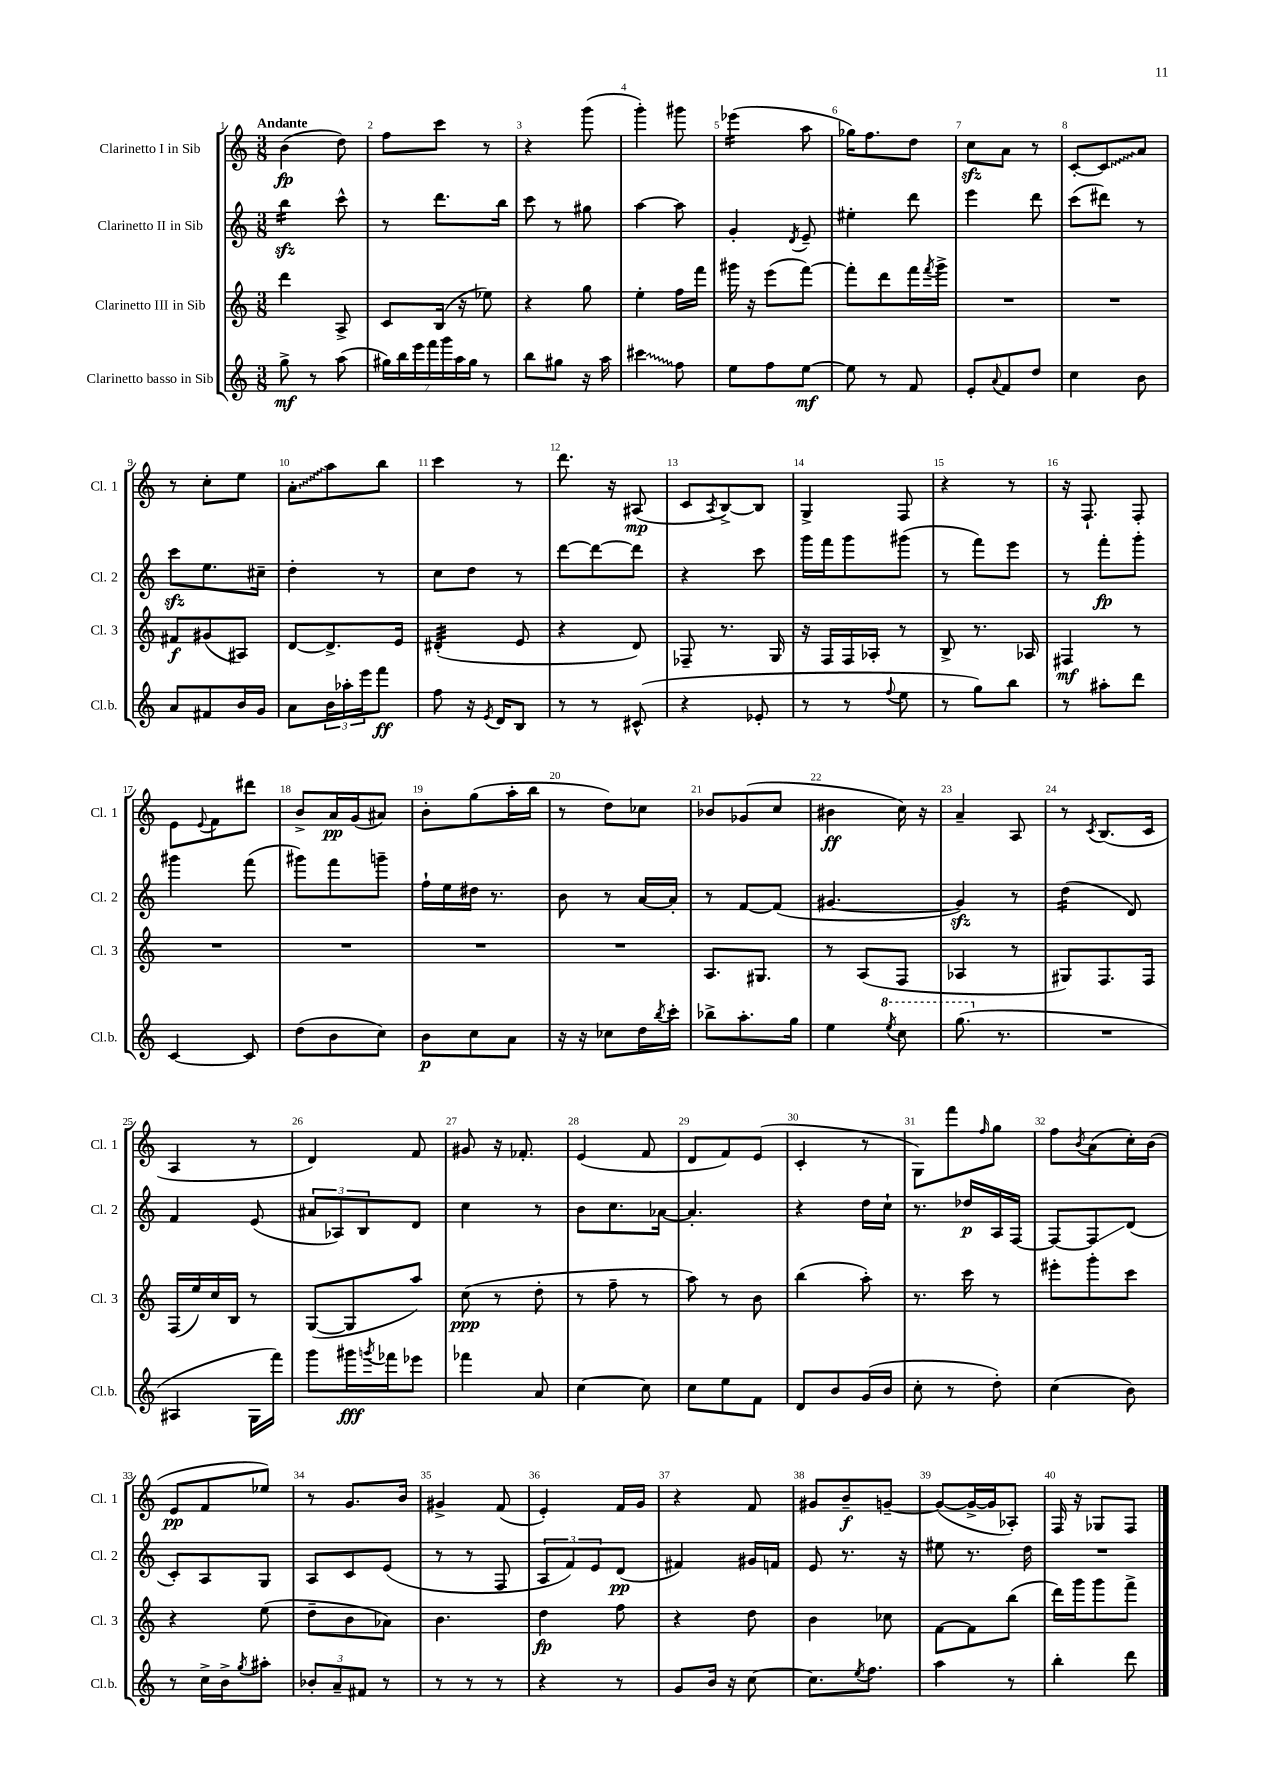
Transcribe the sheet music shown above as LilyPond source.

<<
\new StaffGroup <<
\new Staff = "s0" \with { instrumentName = "Clarinetto I in Sib" shortInstrumentName = "Cl. 1" } {
    \clef treble \key c \major \numericTimeSignature \time 3/8 \tempo "Andante"
    b'4\fp( d''8) |
    f''8 c'''8 r8 |
    r4 g'''8( |
    g'''4-.) gis'''8 |
    ees'''4:16( a''8 |
    ges''16) f''8. d''8 |
    c''8\sfz a'8 r8 |
    c'8~-. \once \override Glissando.style = #'zigzag c'8\glissando a'8 |
    r8 c''8-. e''8 |
    \once \override Glissando.style = #'zigzag a'8-.\glissando a''8 b''8 |
    c'''4 r8 |
    d'''8. r16 ais8\mp( |
    c'8 \acciaccatura { a8 } b8~->) b8 |
    g4-> f8 |
    r4 r8 |
    r16 f8.-! f8-. |
    e'8 \appoggiatura { e'8 } f'8 dis'''8 |
    b'8-> a'16\pp g'16( ais'8) |
    b'8-. g''8( a''16-. b''16 |
    r8 d''8) ces''8 |
    bes'8 ges'8( c''8 |
    bis'4\ff c''16) r16 |
    a'4-- a8 |
    r8 \acciaccatura { c'8 } b8.( c'16 |
    a4 r8 |
    d'4) f'8 |
    gis'8 r16 fes'8.-. |
    e'4( f'8 |
    d'8 f'8) e'8( |
    c'4-. r8 |
    g8) f'''8 \grace { f''16 } g''8 |
    f''8 \acciaccatura { b'8 } a'8( c''16-.) b'16( |
    e'8\pp f'8 ees''8) |
    r8 g'8. b'16 |
    gis'4-> f'8( |
    e'4-.) f'16 g'16 |
    r4 f'8 |
    gis'8 b'8--\f g'8~-- |
    g'8~( g'16~-> g'16 aes8-.) |
    f16 r16 ges8 f8 \bar "|." |
}
\new Staff = "s1" \with { instrumentName = "Clarinetto II in Sib" shortInstrumentName = "Cl. 2" } {
    \clef treble \key c \major \numericTimeSignature \time 3/8
    b''4:16\sfz c'''8-^ |
    r8 d'''8. b''16 |
    c'''8 r8 gis''8 |
    a''4~ a''8 |
    g'4-. \acciaccatura { d'8 } e'8-- |
    eis''4-. d'''8 |
    e'''4 d'''8 |
    c'''8( dis'''8) r8 |
    c'''8\sfz e''8. cis''16-- |
    d''4-. r8 |
    c''8 d''8 r8 |
    d'''8~ d'''8~ d'''8 |
    r4 c'''8 |
    g'''16 f'''16 g'''8 gis'''8( |
    r8 f'''8) e'''8 |
    r8 f'''8-.\fp g'''8-. |
    gis'''4 f'''8( |
    gis'''8) f'''8 g'''8-- |
    f''16-! e''16 dis''16 r8. |
    b'8 r8 a'16~ a'16-. |
    r8 f'8~ f'8( |
    gis'4.~ |
    gis'4\sfz) r8 |
    d''4:16( d'8) |
    f'4 e'8( |
    \tuplet 3/2 { ais'8 aes8) b8 } d'8 |
    c''4 r8 |
    b'8 c''8. aes'16~ |
    aes'4.-. |
    r4 d''16 c''16-! |
    r8. des''16\p a16 f16~ |
    f8~ f8\glissando d'8( |
    c'8-.) a8 g8 |
    a8 c'8 e'8( |
    r8 r8 f8 |
    \tuplet 3/2 { a8 f'8) e'8 } d'8\pp( |
    fis'4) gis'16 f'16 |
    e'8 r8. r16 |
    eis''8 r8. d''16 |
    R4. \bar "|." |
}
\new Staff = "s2" \with { instrumentName = "Clarinetto III in Sib" shortInstrumentName = "Cl. 3" } {
    \clef treble \key c \major \numericTimeSignature \time 3/8
    d'''4 a8-> |
    c'8 b16( r16 ees''8) |
    r4 g''8 |
    e''4-. f''16 f'''16 |
    gis'''16 r16 e'''8( f'''8~) |
    f'''8-. d'''8 f'''16 \acciaccatura { f'''8 } g'''16-> |
    R4. |
    R4. |
    fis'8\f gis'8( ais8) |
    d'8~ d'8.-> e'16 |
    dis'4:32-.( e'8 |
    r4 d'8) |
    fes8-- r8. g16 |
    r16 f16 f16 aes16-. r8 |
    b8-> r8. aes16 |
    fis4\mf r8 |
    R4. |
    R4. |
    R4. |
    R4. |
    a8. gis8. |
    r8 a8( f8 |
    aes4 r8 |
    gis8) f8. f16 |
    f16( e''16) c''16 b16 r8 |
    g8~( g8 a''8) |
    c''8\ppp( r8 d''8-. |
    r8 f''8-- r8 |
    a''8) r8 b'8 |
    b''4( a''8-.) |
    r8. c'''16 r8 |
    eis'''8-. g'''8-. c'''8 |
    r4 e''8( |
    d''8-- b'8 aes'8) |
    b'4. |
    d''4\fp f''8 |
    r4 d''8 |
    b'4 ces''8 |
    f'8~ f'8 b''8( |
    d'''16) g'''16 g'''8 f'''8-> \bar "|." |
}
\new Staff = "s3" \with { instrumentName = "Clarinetto basso in Sib" shortInstrumentName = "Cl.b." } {
    \clef treble \key c \major \numericTimeSignature \time 3/8
    g''8->\mf r8 a''8( |
    \tuplet 7/4 { gis''16) b''16 e'''16 f'''16 g'''16 a''16 gis''16 } r8 |
    b''8 gis''8 r16 a''16 |
    \once \override Glissando.style = #'zigzag cis'''4\glissando f''8 |
    e''8 f''8 e''8~\mf |
    e''8 r8 f'8 |
    e'8-. \appoggiatura { a'8 } f'8 d''8 |
    c''4 b'8 |
    a'8 fis'8 b'16 g'16 |
    a'8 \tuplet 3/2 { b'16 aes''16-. e'''16 } f'''8\ff |
    f''8 r16 \acciaccatura { e'8 } d'16 b8 |
    r8 r8 cis'8-^( |
    r4 ees'8-. |
    r8 r8 \appoggiatura { f''8 } e''8 |
    r8 g''8) b''8 |
    r8 ais''8-. d'''8 |
    c'4~ c'8 |
    d''8( b'8 c''8) |
    b'8\p c''8 a'8 |
    r16 r16 ces''8 d''16 \acciaccatura { b''8 } c'''16-. |
    bes''8-> a''8.-. g''16 |
    e''4 \ottava #1 \acciaccatura { e'''8 } c'''8 |
    g'''8.( \ottava #0 r8. |
    R4. |
    ais4 g16 f'''16) |
    g'''8 gis'''16\fff \acciaccatura { g'''8 } fes'''16 ees'''8 |
    fes'''4 a'8 |
    c''4~ c''8 |
    c''8 e''8 f'8 |
    d'8 b'8 g'16( b'16 |
    c''8-. r8 d''8-.) |
    c''4( b'8) |
    r8 c''16-> b'16-> \acciaccatura { g''8 } ais''8-. |
    \tuplet 3/2 { bes'8-. a'8-- fis'8 } r8 |
    r8 r8 r8 |
    r4 r8 |
    g'8 b'16 r16 c''8~ |
    c''8. \acciaccatura { e''8 } f''8. |
    a''4 r8 |
    b''4-. d'''8 \bar "|." |
}
>>
>>
\layout { \context { \Score \override BarNumber.break-visibility = ##(#f #t #t) barNumberVisibility = #all-bar-numbers-visible } }
